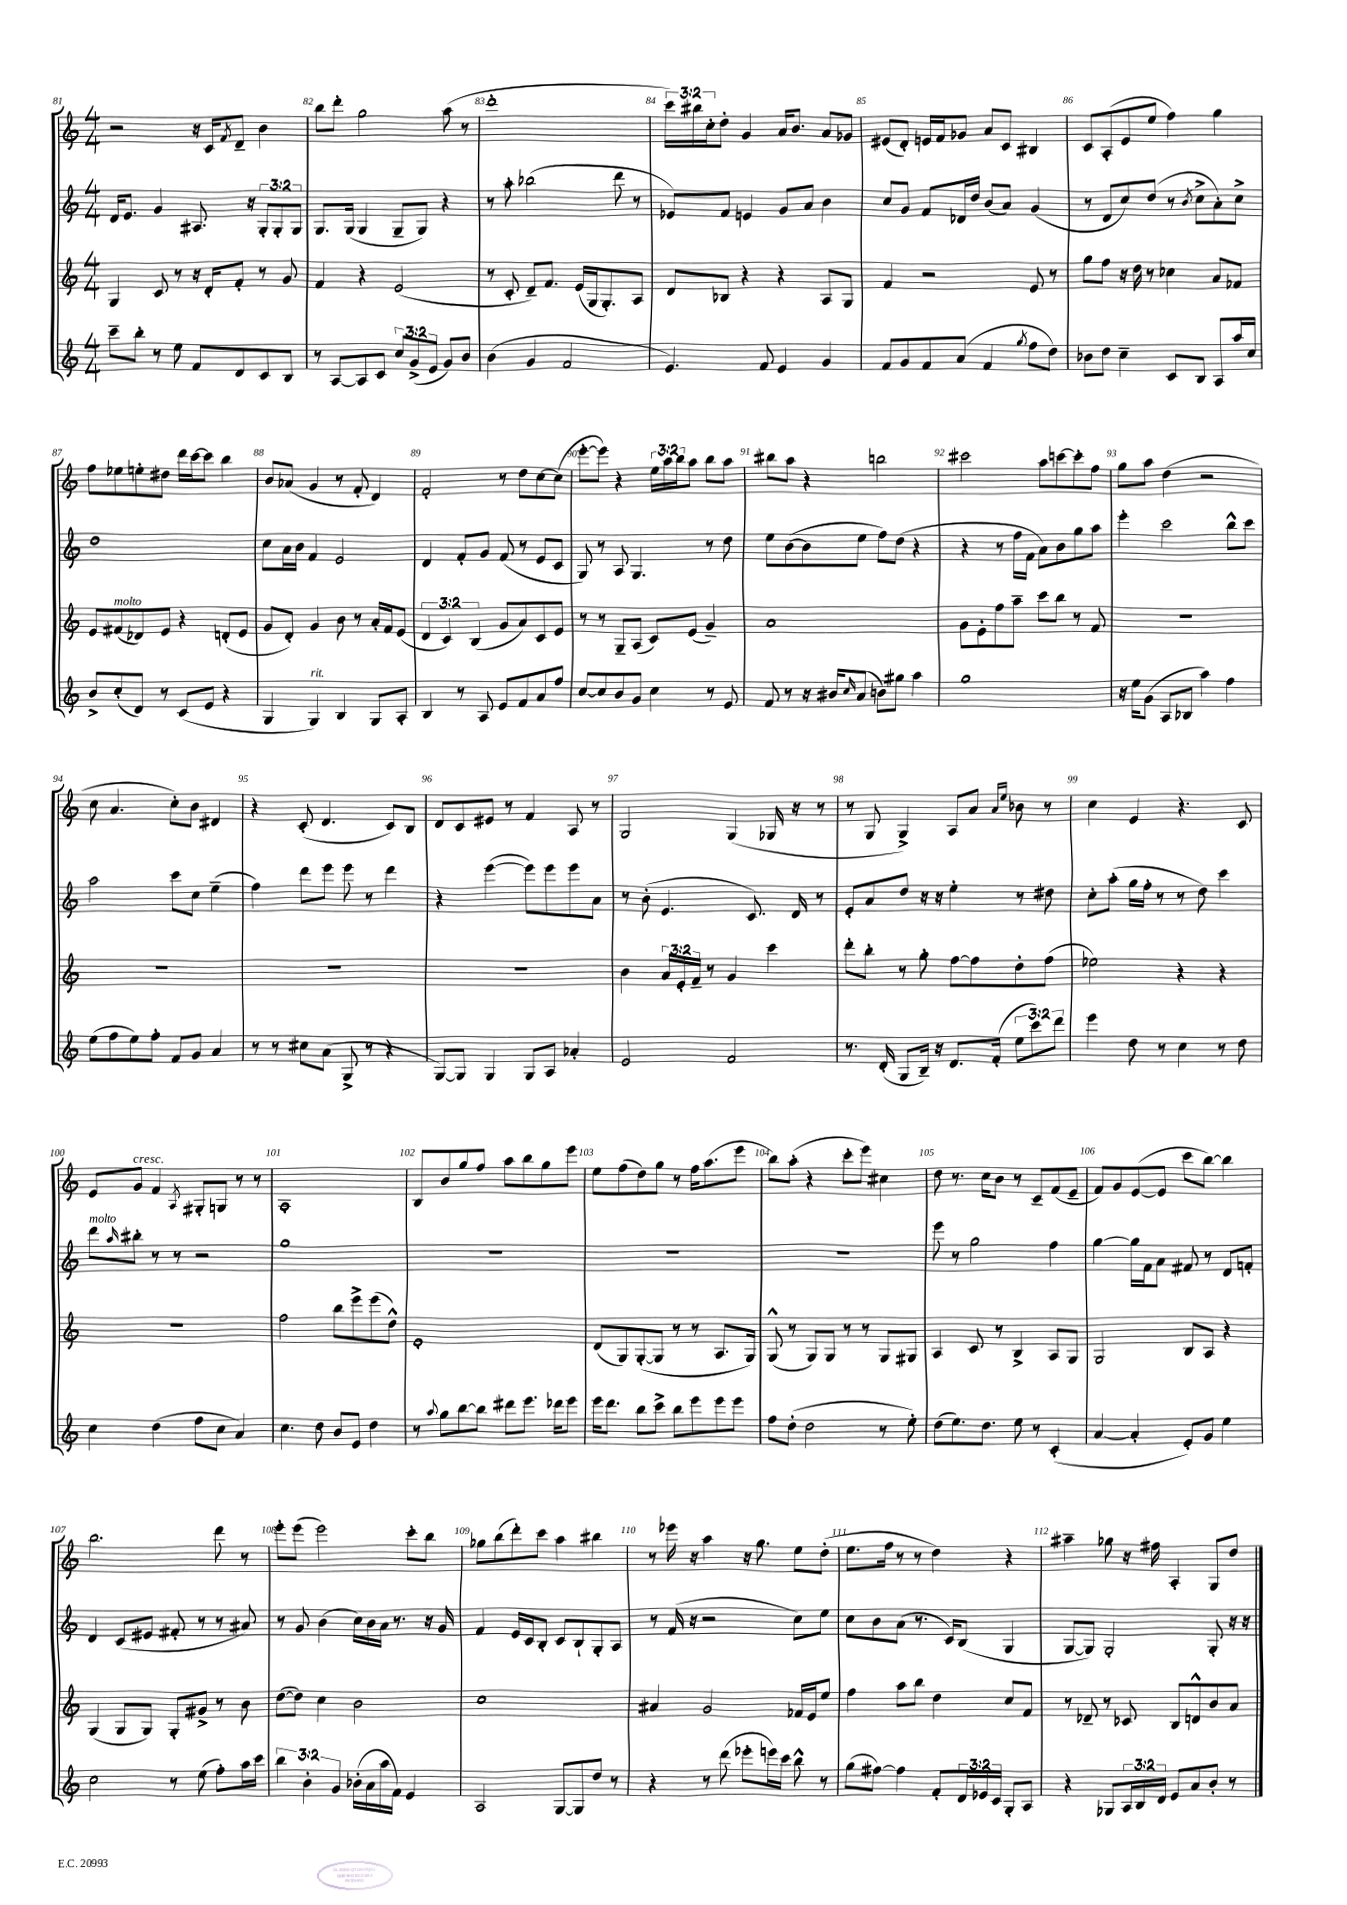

**kern	**kern	**kern	**kern
*part4	*part3	*part2	*part1
*staff4	*staff3	*staff2	*staff1
*clefG2	*clefG2	*clefG2	*clefG2
*k[]	*k[]	*k[]	*k[]
*M4/4	*M4/4	*M4/4	*M4/4
=81	=81	=81	=81
8ccc~\L	4G/	16d/KL	2r
.	.	8.e/J	.
8bb'\J	.	.	.
8r	8c/	4g/	.
8ee\	8r	.	.
8f/L	16r	8.A#X/	16r
.	16d'/KL	.	16c/KL
.	.	.	8qf/
8d/	8f'/J	.	8d~/J
.	.	16r	.
8c/	8r	12G'/L	4b\
.	.	12G'/	.
8B/J	8g/	.	.
.	.	12G/J	.
=82	=82	=82	=82
8r	4f/	8.G/L	8bb\L
[8A/L	.	.	8ddd'\J
.	.	(16G/Jk	.
8A/]	4r	4G/	2gg\
8c/J	.	.	.
12cc/L	(2e/	8G~/L	.
(12g^/	.	.	.
.	.	8G/J)	.
12e/J	.	.	.
8g/L)	.	4r	(8aa\
8b/J	.	.	8r
=83	=83	=83	=83
(4b\	8r	8r	1ddd'
.	8c'/	8aa'\	.
4g/	8d~/L)	(2bb-X\	.
.	8.f/J	.	.
2f/	.	.	.
.	(16e/LL	.	.
.	16G/J	.	.
.	8.G'/)	.	.
.	.	8ddd\	.
.	8A/J	8r	.
=84	=84	=84	=84
4.e/)	8d/L	8e-X/L)	24ccc\LL)
.	.	.	24bb#X\
.	.	.	24cc'\J
.	8B-X/J	8f/J	8dd'\J
.	4r	4en/	4g/
8f/	.	.	.
4e/	4r	8g/L	16a/KL
.	.	.	8.b/J
.	.	8a/J	.
4g/	8A/L	4b\	8a/L
.	8G/J	.	8g-X/J
=85	=85	=85	=85
8f/L	4f/	8cc/L	(8e#X/L
8g/	.	8g/J	8d'/J)
8f/	2r	8f/L	16en/LL
.	.	.	16f/J
(8a/J	.	16d-X/L	8g-X/J
.	.	16dd/JJ	.
4f/	.	(8b/L	8a/L
.	.	8a/J)	8c/J
8qgg/	.	.	.
8ff\L	8e/	(4g/	4B#X/
8dd\J)	8r	.	.
=86	=86	=86	=86
8b-X\L	8gg\L	8r	8c/L
8dd\J	8ff\J	8d/L	(8A'/
4cc~\	16r	8cc/)	8e/
.	16dd\	.	.
.	8r	(8dd/J	8ee/J
8c/L	4cc-X\	8r	4ff\)
.	.	8qb/	.
8B/J	.	8cc^\L	.
8A/L	8a/L	8a'\)	4gg\
16aa/L	8f-X/J	8cc^\J	.
16cc/JJ	.	.	.
!!LO:LB:g=z
=87	=87	=87	=87
8b^/L	8e/L	1dd	8ff\L
!	!LO:TX:a:i:t=molto	!	!
(8cc'/	(8f#X/	.	8ee-X\
8d/J)	8d-X/)	.	8een'\
8r	8e/J	.	8dd#X\J
(8c/L	4r	.	16ddd\LL
.	.	.	[16ccc\J
8e/J	.	.	8ccc\J]
4r	(8dn'/L	.	4bb\
.	8e/J	.	.
=88	=88	=88	=88
4G/	8g/L	8cc\L	8b/L
.	8d'/J)	16a\L	(8a-X/J
.	.	16b\JJ	.
!LO:TX:a:i:t=rit.	!	!	!
4G/)	4g/	4f/	4g/
4B/	8b\	2e/	8r
.	8r	.	8f'/
8G/L	16a'/LL	.	4d/)
.	16f/J	.	.
8A'/J	(8e/J	.	.
=89	=89	=89	=89
4B/	6d/	4d/	2f'/
.	6c/)	.	.
8r	.	8f'/L	.
.	(6B/	.	.
8A/	.	8g/J	.
8e/L	8g/L	(8f/	8r
8f/	8a/)	8r	8dd\L
8a/	8c/	8e/L	[8cc\
8ff/J	8e/J	8c/J	(8cc\J]
=90	=90	=90	=90
[8cc/L	8r	8G/)	[8eee'\L
8cc/]	8r	8r	8eee\J])
8b/	8G~/L	8A/	4r
8g/J	(8A/J	4.G/	.
4cc\	8c/L)	.	24ee\LL
.	.	.	24aa\
.	.	.	24bb\J
.	(8e/J	.	8aa\J
8r	4g~/)	8r	8bb\L
8e/	.	8dd\	8aa\J
=91	=91	=91	=91
8f/	1a	8ee\L	8bb#X\L
8r	.	([8b\	8aa\J
16r	.	8b\]	4r
16b#X/KL	.	.	.
16qqcc/	.	.	.
(8a/J	.	8ee\J	.
8bn\L)	.	8ff\L)	2bbn\
8gg#X\J	.	(8dd\J	.
4aa\	.	4r	.
=92	=92	=92	=92
1gg	8g\L	4r	2ccc#X\
.	8e'\	.	.
.	8ff\	8r	.
.	8aa~\J	16ff\LL	.
.	.	16f\JJ	.
.	8ccc\L	8a\L)	8aa\L
.	8bb\J	8b\	[8cccn\
.	8r	8gg\	8ccc'\]
.	8f/	8aa\J	8ff\J
=93	=93	=93	=93
16r	1r	4eee'\	8gg\L
16ee\KL	.	.	.
(8g\J	.	.	8aa\J
8A/L	.	2ccc\	(4dd\
8B-X/J	.	.	.
4aa\)	.	.	2r
4ff\	.	8bb^^\L	.
.	.	8ccc\J	.
!!LO:LB:g=z
=94	=94	=94	=94
(8ee\L	1r	2aa\	8cc\
8ff\	.	.	4.a/
8ee\)	.	.	.
8ff'\J	.	.	.
8f/L	.	8ccc\L	8cc'\L)
8g/J	.	8cc\J	8b\J
4a/	.	(4ee~\	4d#X/
=95	=95	=95	=95
8r	1r	4ff\)	4r
8r	.	.	.
8cc#X\L	.	8ddd\L	(8c'/
(8a\J	.	8eee\J	4.d/
8G^/	.	8eee\	.
8r	.	8r	.
4r	.	4ddd\	8c/L)
.	.	.	8B/J
=96	=96	=96	=96
[8G/L)	1r	4r	8d/L
8G/J]	.	.	8c/
4G/	.	([4eee\	8e#X/J
.	.	.	8r
8G/L	.	8eee\L])	4f/
8A/J	.	8eee\	.
4a-X'/	.	8eee\	8A/
.	.	8a\J	8r
=97	=97	=97	=97
2e/	4b\	8r	2G/
.	.	(8b'\	.
.	24a/LL	4.e/	.
.	24e'/	.	.
.	24f~/JJ	.	.
.	8r	.	.
2f/	4g/	.	(4G/
.	.	8.c/)	.
.	4ccc\	.	16G-X/
.	.	16d/	16r
.	.	8r	8r
=98	=98	=98	=98
8.r	8ddd'\L	8e'/L	8r
.	8bb'\J	8a/	8G/
(16d'/	.	.	.
8G/L	8r	8dd/J	4G^/)
16B~/Jk)	8gg'\	16r	.
16r	.	16r	.
8.d/L	[8ff\L	4ee'\	8A/L
.	8ff\]	.	8a/J
(16f'/Jk	.	.	.
.	.	.	16qqa/LL
.	.	.	16qqee/JJ
12ee\L	8dd'\	8r	8b-X\
12ccc\)	.	.	.
.	(8ff\J	8dd#X\	8r
12ddd\J	.	.	.
=99	=99	=99	=99
4eee\	2ee-X\)	8cc'\L	4cc\
.	.	(8aa'\J	.
8dd\	.	16gg\LL	4e/
.	.	16ff'\JJ	.
8r	.	8r	.
4cc\	4r	8r	4.r
.	.	8dd\)	.
8r	4r	4ccc\	.
8dd\	.	.	8c/
!!LO:LB:g=z
=100	=100	=100	=100
!	!	!LO:TX:a:i:t=molto	!
4cc\	1r	8ddd\L	8e/L
.	.	16qqaa/	.
!	!	!	!LO:TX:a:i:t=cresc.
.	.	8bb#X'\J	8g/J
(4dd\	.	8r	4f/
.	.	8r	.
.	.	.	8qA/
8ff\L	.	2r	8G#X'/L
8cc\J	.	.	8Gn/J
4a/)	.	.	8r
.	.	.	8r
=101	=101	=101	=101
4.cc\	2ff\	1gg	1A'
8dd\	.	.	.
8b/L	8bb\L	.	.
8e/J	8eee^\	.	.
4dd\	(8eee\	.	.
.	8dd^^\J)	.	.
=102	=102	=102	=102
8r	1e'	1r	8B/L
8qqaa/	.	.	.
8gg\L	.	.	8b/
[8bb\	.	.	8gg/
8bb\J]	.	.	8ff/J
8ddd#X\L	.	.	8aa\L
8.eee\J	.	.	8bb\
.	.	.	8gg\
16ddd-X\KL	.	.	.
8eee\J	.	.	8eee\J
=103	=103	=103	=103
16eee\KL	(8d/L	1r	8ee\L
8.ddd\J	.	.	.
.	8G/)	.	(8ff\
8bb\L	([8G'/	.	8dd\)
8ccc^\J	8G/J]	.	8gg\J
8bb\L	8r	.	8r
8eee\	8r	.	16ff\KL
.	.	.	(8.aa\
8eee\	8.A/L	.	.
8eee\J	.	.	8eee\J
.	16G/Jk)	.	.
=104	=104	=104	=104
8ff\L	(8G^^/	1r	8bb\L)
(8dd'\J	8r	.	(8aa'\J
2dd\	8G/L)	.	4r
.	8G/J	.	.
.	8r	.	8ccc'\L
.	8r	.	8eee\J)
8r	8G/L	.	4cc#X\
8ee'\)	8G#X/J	.	.
=105	=105	=105	=105
(8dd\L	4A/	8eee\	8dd\
8.ee\)	.	8r	8.r
.	8c/	2gg\	.
8.dd\J	.	.	16cc\KL
.	8r	.	8b\J
8ee\	4B^/	.	8r
8r	.	.	8c~/L
(4c'/	8A/L	4ff\	(8f/
.	8G/J	.	8e~/J
=106	=106	=106	=106
[4a/	2G/	[4gg\	8f/L)
.	.	.	8g/
4a'/]	.	16gg\LL]	([8e/
.	.	16f\J	.
.	.	8a\J	8e/J]
8e'/L)	8B/L	8f#X/	8ccc\L
8g/J	8A/J	8r	[8bb\J)
4ee\	4r	8d/L	4bb\]
.	.	8fn'/J	.
!!LO:LB:g=z
=107	=107	=107	=107
2cc\	(4G/	4d/	2.bb\
.	8G/L	(8c/L	.
.	8G/J)	8e#X/J	.
8r	8G'/L	8f#X'/	.
(8ee\	8g#X^/J	8r	.
8ff'\L)	8r	8r	8ddd\
16aa\L	8b\	8a#X/)	8r
16ccc\JJ	.	.	.
=108	=108	=108	=108
6bb\	([8dd\L	8r	8eee'\L
.	8dd\J])	8g/	(8eee\J
6b'\	.	.	.
.	4cc\	(4b\	2eee\)
6g/	.	.	.
(16b-X'\LL	2b\	16cc\LL)	.
16a\	.	16b\	.
16aa\	.	16a\JJ	.
16f\JJ)	.	8.r	.
4e/	.	.	8ccc'\L
.	.	16r	8bb\J
.	.	16g/	.
=109	=109	=109	=109
2A/	1cc	4f/	8gg-X\L
.	.	.	(8bb\
.	.	16e/LL	8ddd'\)
.	.	16c/J	.
.	.	8B'/J	8ccc\J
[8G/L	.	8c/L	4aa\
8G/]	.	8B`/	.
8dd/J	.	8G'/	4bb#X\
8r	.	8A/J	.
=110	=110	=110	=110
4r	4a#X/	8r	8r
.	.	(16f/	16eee-X\
.	.	16r	16r
8r	2g/	2r	4aa\
(8ddd\	.	.	.
8eee-X'\L	.	.	16r
.	.	.	8.gg\
16eeen\L)	.	.	.
16ccc\JJ	.	.	.
8bb^^\	16f-X/LL	8cc\L)	8ee\L
.	16e/J	.	.
8r	8ee/J	8ee\J	(8dd'\J
=111	=111	=111	=111
(8gg\L	4ff\	8cc\L	8.ee\L
[8ff#X\J)	.	8b\	.
.	.	.	16ff\Jk
4ff#\]	8aa\L	(8a\J	8r
.	8bb\J	8.r	8r
8f'/L	4dd\	.	4dd\)
.	.	16c/KL)	.
24d/L	.	(8B/J	.
24e-X/	.	.	.
24c/JJ	.	.	.
8G'/L	8cc/L	4G/	4r
8A/J	8f/J	.	.
=112	=112	=112	=112
4r	8r	[8G/L	4aa#X~\
.	8d-X~/	8G/J])	.
8G-X/L	8r	2G'/	8gg-X\
24A/L	8c-X/	.	16r
24B/	.	.	.
.	.	.	16ff#X\
24d/JJ	.	.	.
8e/L	8B/L	.	4A'/
8a/	8dn^^/	.	.
8b'/J	8b/	8G'/	8G/L
8r	8a/J	16r	8dd/J
.	.	16r	.
==	==	==	==
*-	*-	*-	*-
